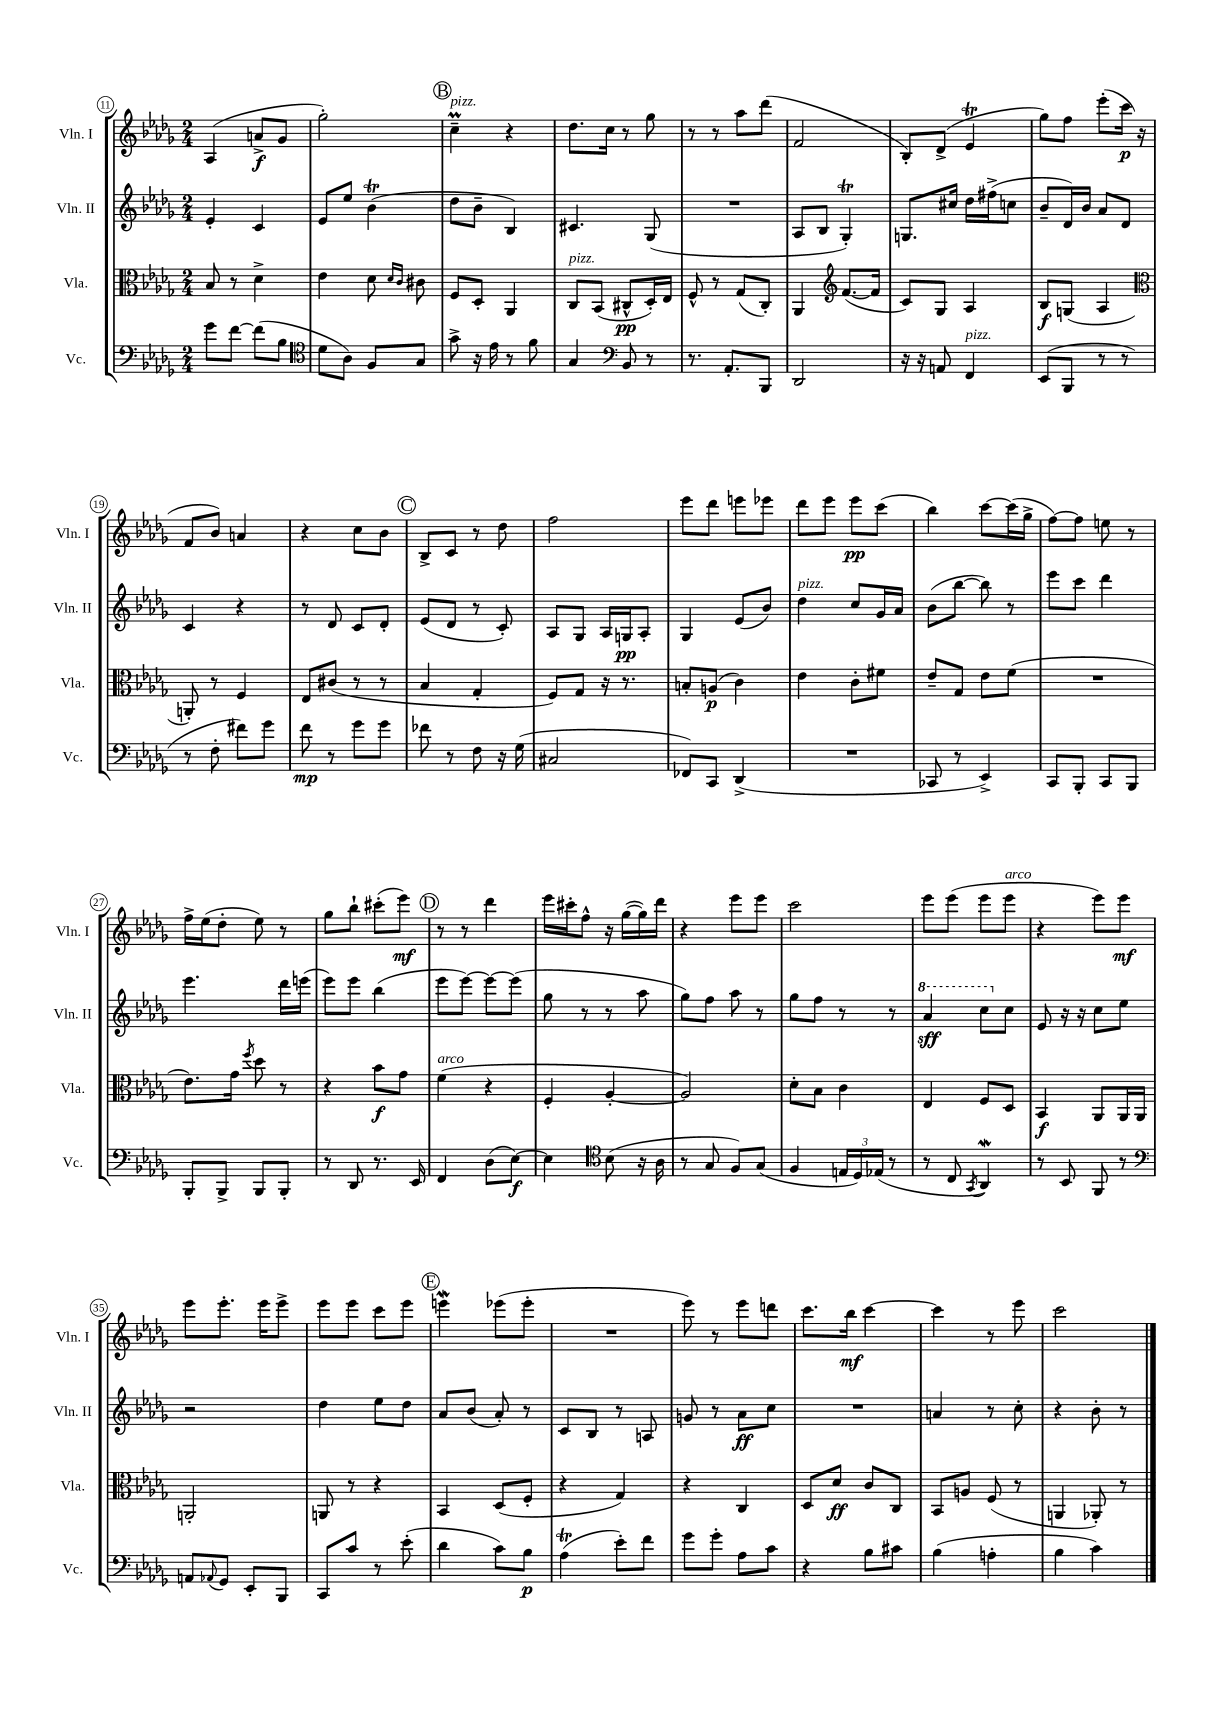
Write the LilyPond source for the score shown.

<<
\new StaffGroup <<
\new Staff = "s0" \with { instrumentName = "Vln. I" shortInstrumentName = "Vln. I" } {
    \clef treble \key des \major \numericTimeSignature \time 2/4
    aes4( a'8->\f ges'8 |
    ges''2-.) |
    \mark \markup { \circle "B" } c''4--\prall^\markup { \italic "pizz." } r4 |
    des''8. c''16 r8 ges''8 |
    r8 r8 aes''8 des'''8( |
    f'2 |
    bes8-.) des'8->( ees'4\trill |
    ges''8) f''8 ees'''8-.( c'''16\p r16 |
    f'8 bes'8) a'4 |
    r4 c''8 bes'8 |
    \mark \markup { \circle "C" } bes8-> c'8 r8 des''8 |
    f''2 |
    ees'''8 des'''8 e'''8 ees'''8 |
    des'''8 ees'''8 ees'''8\pp c'''8( |
    bes''4) c'''8~ c'''16( ges''16-> |
    f''8~) f''8 e''8 r8 |
    f''16-> ees''16( des''8-. ees''8) r8 |
    ges''8 bes''8-! cis'''8-.( ees'''8\mf) |
    \mark \markup { \circle "D" } r8 r8 des'''4 |
    ees'''16 cis'''16-. f''8-^ r16 ges''16~( ges''16) des'''16 |
    r4 ees'''8 ees'''8 |
    c'''2 |
    ees'''8 ees'''8( ees'''8 ees'''8^\markup { \italic "arco" } |
    r4 ees'''8) ees'''8\mf |
    ees'''8 ees'''8.-. ees'''16 ees'''8-> |
    ees'''8 ees'''8 c'''8 ees'''8 |
    \mark \markup { \circle "E" } e'''4\mordent ees'''8( ees'''8-. |
    R2 |
    ees'''8) r8 ees'''8 d'''8 |
    c'''8. bes''16\mf c'''4~ |
    c'''4 r8 ees'''8 |
    c'''2 \bar "|." |
}
\new Staff = "s1" \with { instrumentName = "Vln. II" shortInstrumentName = "Vln. II" } {
    \clef treble \key des \major \numericTimeSignature \time 2/4
    ees'4-. c'4 |
    ees'8 ees''8 bes'4\trill( |
    \mark \markup { \circle "B" } des''8 bes'8-- bes4) |
    cis'4. ges8( |
    R2 |
    aes8 bes8 ges4-.\trill) |
    g8. cis''16 des''16 fis''16->( c''8 |
    bes'8-- des'16) bes'16 aes'8 des'8 |
    c'4 r4 |
    r8 des'8 c'8 des'8-. |
    \mark \markup { \circle "C" } ees'8( des'8 r8 c'8-.) |
    aes8 ges8 aes16 g16\pp aes8-. |
    ges4 ees'8( bes'8) |
    des''4^\markup { \italic "pizz." } c''8 ges'16 aes'16 |
    bes'8( bes''8~ bes''8) r8 |
    ees'''8 c'''8 des'''4 |
    ees'''4. des'''16 e'''16( |
    ees'''8) ees'''8 bes''4( |
    \mark \markup { \circle "D" } ees'''8 ees'''8~) ees'''8~ ees'''8( |
    ges''8 r8 r8 aes''8 |
    ges''8) f''8 aes''8 r8 |
    ges''8 f''8 r8 r8 |
    \ottava #1 aes''4\sff c'''8 \ottava #0 c''8 |
    ees'8 r16 r16 c''8 ees''8 |
    r2 |
    des''4 ees''8 des''8 |
    \mark \markup { \circle "E" } aes'8 bes'8( aes'8-.) r8 |
    c'8 bes8 r8 a8 |
    g'8 r8 aes'8\ff c''8 |
    R2 |
    a'4 r8 c''8-. |
    r4 bes'8-. r8 \bar "|." |
}
\new Staff = "s2" \with { instrumentName = "Vla." shortInstrumentName = "Vla." } {
    \clef alto \key des \major \numericTimeSignature \time 2/4
    bes8 r8 des'4-> |
    ees'4 des'8 \grace { des'16 c'16 } cis'8 |
    \mark \markup { \circle "B" } f8 des8-. aes,4 |
    c8^\markup { \italic "pizz." } bes,8( cis8-^\pp des16-.) ees16 |
    f8-^ r8 ges8( c8-.) |
    aes,4 \clef treble f'8.~( f'16 |
    c'8) ges8 aes4 |
    bes8\f g8( aes4 |
    \clef alto a,8-.) r8 f4 |
    ees8 cis'8( r8 r8 |
    \mark \markup { \circle "C" } bes4 ges4-. |
    f8) ges8 r16 r8. |
    b8-. a8\p( c'4) |
    ees'4 c'8-. fis'8 |
    ees'8-- ges8 ees'8 f'8( |
    R2 |
    ees'8.) ges'16 \acciaccatura { f''8 } des''8 r8 |
    r4 bes'8\f ges'8 |
    \mark \markup { \circle "D" } f'4^\markup { \italic "arco" }( r4 |
    f4-. aes4~-. |
    aes2) |
    des'8-. bes8 c'4 |
    ees4 f8 des8 |
    bes,4\f aes,8 aes,16 aes,16 |
    a,2-. |
    a,8 r8 r4 |
    \mark \markup { \circle "E" } bes,4 des8( f8-. |
    r4 ges4) |
    r4 c4 |
    des8 des'8\ff c'8 c8 |
    bes,8 a8 f8( r8 |
    a,4 aes,8-.) r8 \bar "|." |
}
\new Staff = "s3" \with { instrumentName = "Vc." shortInstrumentName = "Vc." } {
    \clef bass \key des \major \numericTimeSignature \time 2/4
    ges'8 f'8~ f'8( bes8 |
    \clef tenor des'8 aes8) f8 ges8 |
    \mark \markup { \circle "B" } ges'8-> r16 ees'16 r8 f'8 |
    ges4 \clef bass bes,8 r8 |
    r8. aes,8.-. bes,,8 |
    des,2 |
    r16 r16 a,8 f,4^\markup { \italic "pizz." } |
    ees,8( bes,,8 r8 r8 |
    r8 f8-. fis'8) ges'8 |
    f'8\mp r8 ges'8 ges'8 |
    \mark \markup { \circle "C" } fes'8 r8 f8 r16 ges16( |
    cis2 |
    fes,8) c,8 des,4->( |
    R2 |
    ces,8 r8 ees,4->) |
    c,8 bes,,8-. c,8 bes,,8 |
    bes,,8-. bes,,8-> bes,,8 bes,,8-. |
    r8 des,8 r8. ees,16 |
    \mark \markup { \circle "D" } f,4 des8( ees8~\f) |
    ees4 \clef tenor bes8( r16 aes16 |
    r8 ges8 f8) ges8( |
    f4 \tuplet 3/2 { e16 des16) ees16( } r8 |
    r8 c8 \acciaccatura { ges,8 } aes,4\mordent) |
    r8 bes,8 f,8 r8 |
    \clef bass a,8 \appoggiatura { aes,8 } ges,8 ees,8-. bes,,8 |
    c,8 c'8 r8 ees'8-.( |
    \mark \markup { \circle "E" } des'4 c'8) bes8\p |
    aes4\trill( ees'8-.) f'8 |
    ges'8 ges'8-. aes8 c'8 |
    r4 bes8 cis'8 |
    bes4( a4-. |
    bes4 c'4) \bar "|." |
}
>>
>>
\layout { \context { \Score currentBarNumber = #11 \override BarNumber.stencil = #(make-stencil-circler 0.1 0.3 ly:text-interface::print) } }
